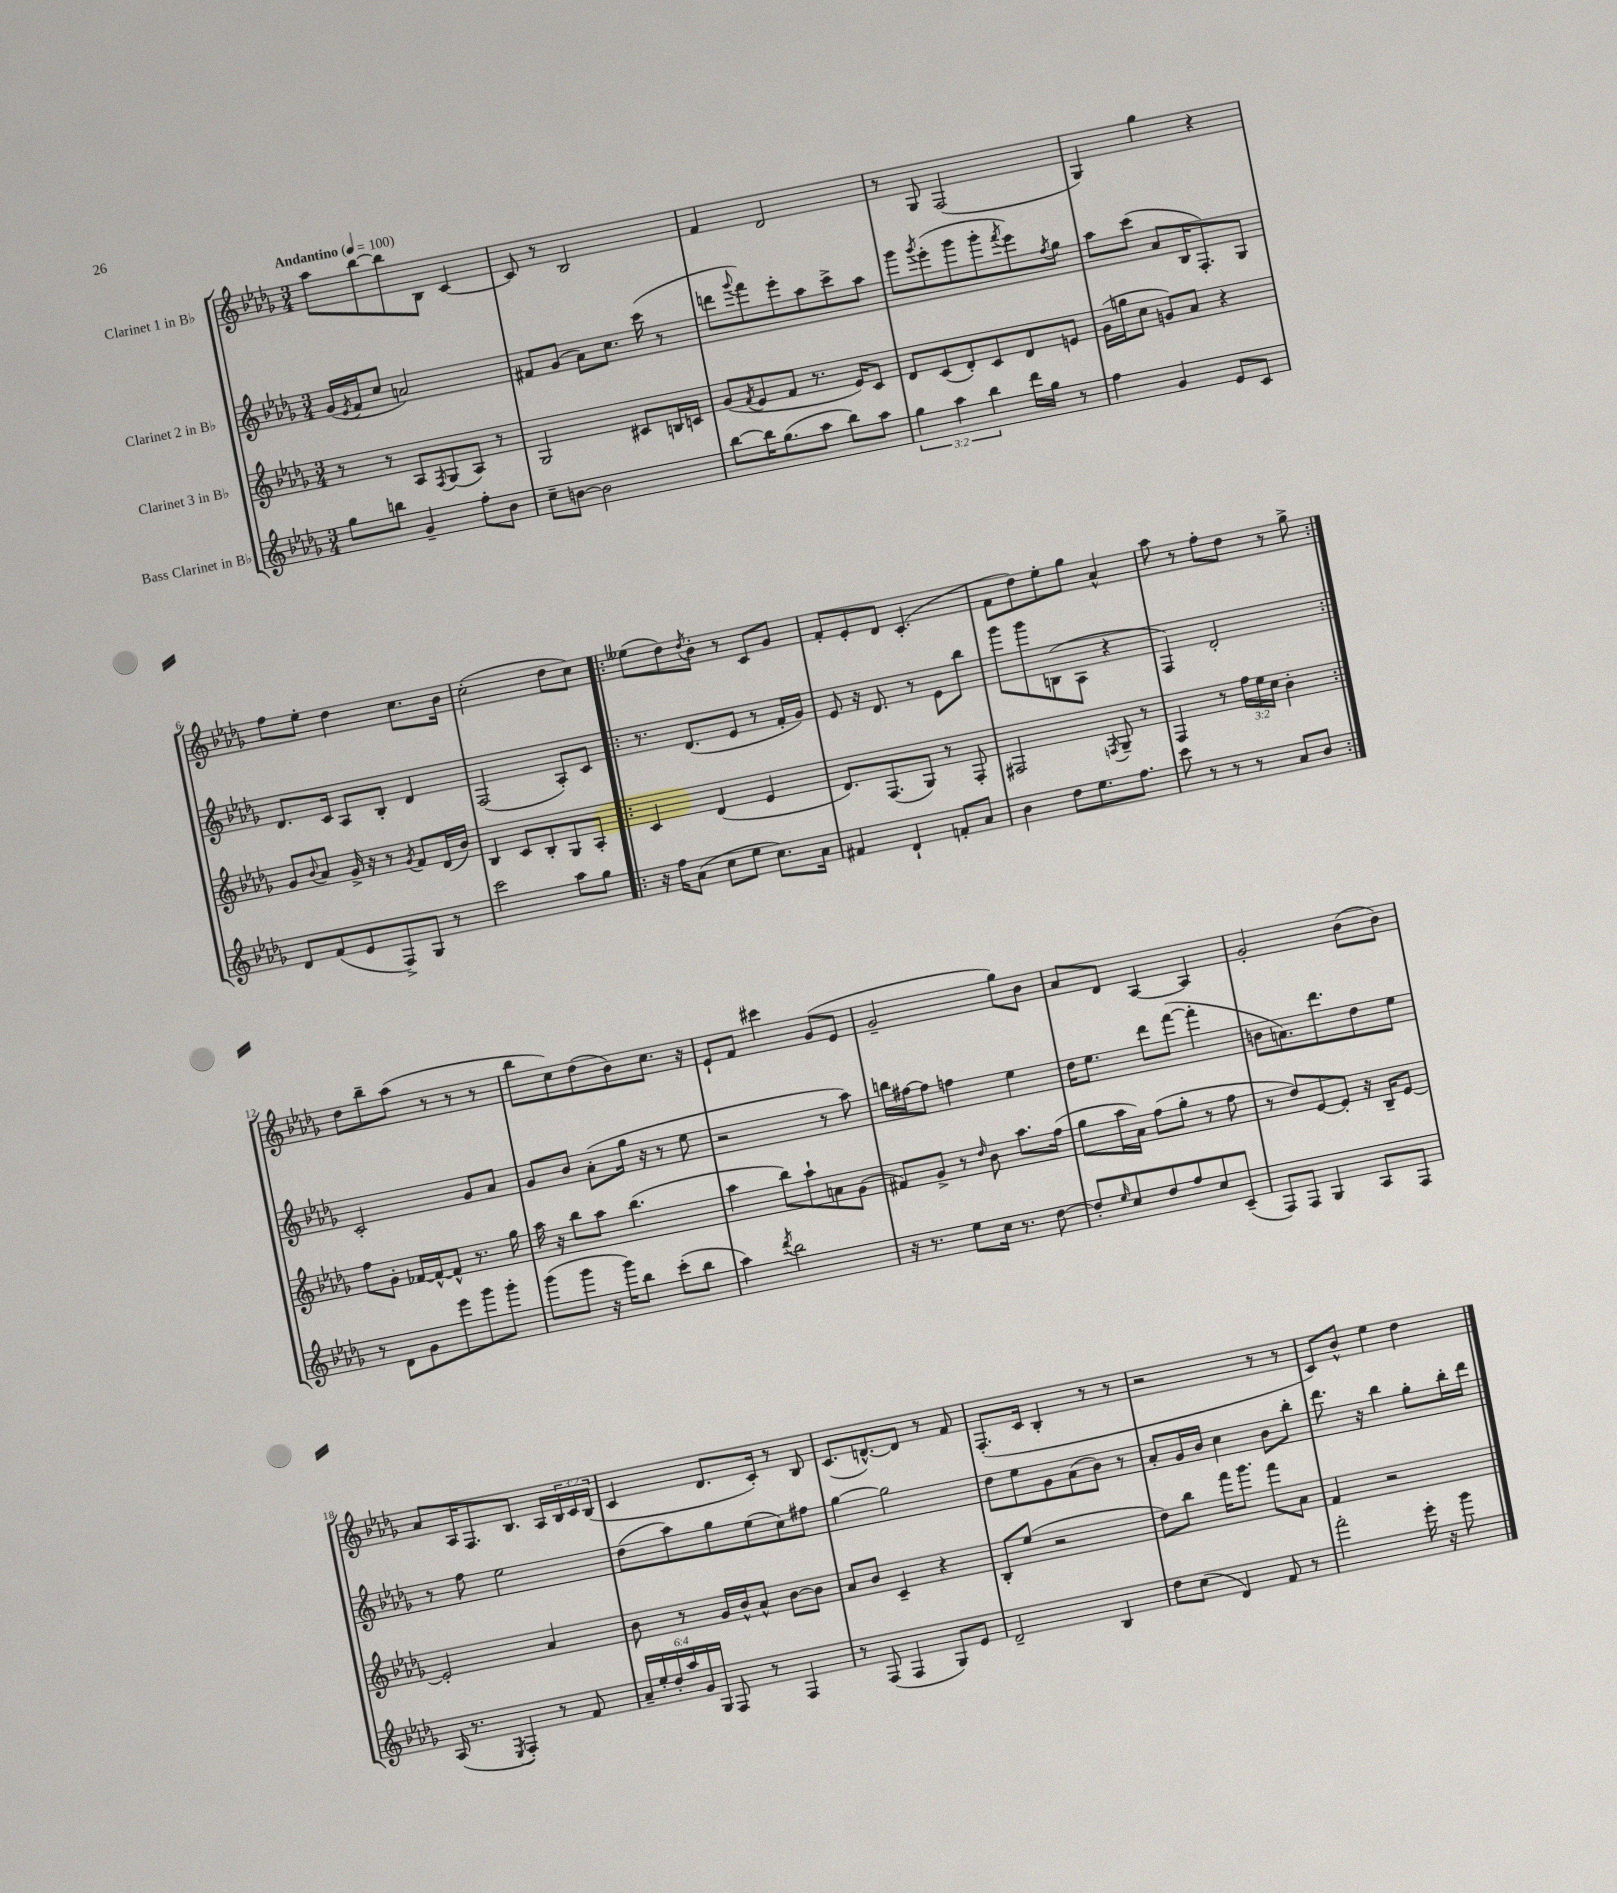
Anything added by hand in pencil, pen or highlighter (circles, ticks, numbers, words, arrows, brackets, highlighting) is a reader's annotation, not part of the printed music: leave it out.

**kern	**kern	**kern	**kern
*part4	*part3	*part2	*part1
*staff4	*staff3	*staff2	*staff1
*I"Bass Clarinet in B♭	*I"Clarinet 3 in B♭	*I"Clarinet 2 in B♭	*I"Clarinet 1 in B♭
*clefG2	*clefG2	*clefG2	*clefG2
*k[b-e-a-d-g-]	*k[b-e-a-d-g-]	*k[b-e-a-d-g-]	*k[b-e-a-d-g-]
*M3/4	*M3/4	*M3/4	*M3/4
*MM100	*MM100	*MM100	*MM100
=1	=1	=1	=1
!	!	!	!LO:TX:a:B:t=Andantino
8gg-\L	8r	(16g-/LL	8aa-\L
.	.	8qe-/	.
.	.	16f/J	.
8bbn\J	8r	8cc/J	[8bb-\
4g-~/	8A-/L	2an/)	8bb-\]
.	8qF/	.	.
.	(8G-/	.	8B-\J
8ff'\L	8A-/J)	.	[4c/
8b-\J	8r	.	.
=2	=2	=2	=2
8cc~\L	2G-/	8f#X/L	8c/]
[8bn\J	.	(8g-/J	8r
2b\]	.	8a-\L)	2B-/
.	.	8.cc\J	.
.	8c#X/L	.	.
.	.	(16ccc\	.
.	16Bn/L	8r	.
.	16cn/JJ	.	.
=3	=3	=3	=3
[8bb-\L	(8g-/L	8dddn\L	4f/
.	8qf/	8qqggg-/	.
16bb-\K]	8e-/	8fff\)	.
(8.gg-\	.	.	.
.	8f/J	8eee-'\	2d-/
8aa-\J	8.r	8aa-\	.
8bb-\L)	.	8ccc^\	.
.	16e-/KL)	.	.
8aa-\J	8c/J	8aa-\J	.
=4	=4	=4	=4
6gg-\	8d-/L	8ggg-\L	8r
.	.	8qggg-/	.
.	(8c/	(8eee-'\	8G-/
6aa-\	.	.	.
.	8d-'/)	8ggg-\	(2F/
6bb-\	.	.	.
.	8c/	8ggg-'\	.
.	.	8qfff/	.
16ddd-\LL	8d-/	8eee-\)	.
16gg-\JJ	.	.	.
.	.	8qff/	.
8r	8en/J	8gg-\J	.
=5	=5	=5	=5
4ff\	(16g-\LL	8aa-\L	4G-/)
.	16ggn\J	.	.
.	8cc\J	(8ccc\J	.
4g-/	8gn/L)	8a-/L	4gg-\
.	8a-/J	16B-/K	.
.	.	8.F'/)	.
8e-/L	4r	.	4r
8c/J	.	8G-/J	.
!!LO:LB:g=z
=6	=6	=6	=6
8d-/L	8g-/L	8.d-/L	8ff\L
.	8qqb-/	.	.
(8f/	8a-/J	.	8ee-'\J
.	.	16c/Jk	.
8e-/	16g-^/	8A-/L	4dd-\
.	16r	.	.
8F^/)	8r	8B-'/J	.
.	8qg-/	.	.
8G-/J	8f/L	4d-/	8.cc\L
8r	(16d-/L	.	.
.	16b-/JJ)	.	16b-\Jk
=7	=7	=7	=7
2ccc\	4B-/	(2F/	(2cc'\
.	8c/L	.	.
.	8B-'/	.	.
8aa-\L	8G-/	8A-'/L)	8dd-\L
8gg-\J	8A-'/J	8c/J	8cc\J)
=8!|:	=8!|:	=8!|:	=8!|:
16r	4c/	8.r	(8ee--X\L
16ff\KL	.	.	.
(8a-\J	.	.	8dd-\)
.	.	(8.d-/L	.
.	.	.	8qdd-/
8cc\L	(4d-/	.	8b-'\J
8ee-\J	.	8e-/J	8r
8.cc\L)	4e-/	8r	8c/L
.	.	16f'/LL	8g-/J
16a-\Jk	.	16g-/JJ)	.
=9	=9	=9	=9
4f#X/	8.d-/L)	8e-/	8f'/L
.	.	16r	8e-'/
.	(8.F/	8.d-/	.
4d-`/	.	.	8d-/J
.	8G-/J)	8r	(4.c'/
8fn'/L	8r	8e-\L	.
8a-/J	8F'/	8bb-\J	.
=10	=10	=10	=10
4b-\	2F#X/	8ggg-\L	8f\L
.	.	8ggg-\	8dd-\)
8dd-\L	.	(8Bn\	8ee-'\
8.ee-\	.	8A-\J	8gg-\J
.	8qFn/	.	.
.	8G-~/	4r	4a-^^/
8.ff\J	.	.	.
.	8r	.	.
=11	=11	=11	=11
8ccc\	4F/	4F/)	8aa-\
8r	.	.	8r
8r	8r	2d-'/	8ff'\L
8r	24ff\LL	.	8dd-\J
.	24ee-\	.	.
.	24cc\JJ	.	.
8a-/L	4b-'\	.	8r
8b-/J	.	.	8gg-^\
!!LO:LB:g=z
=12:|!	=12:|!	=12:|!	=12:|!
8r	8ff\L	2c'/	8dd-\L
8d-\L	8g-'\J	.	8bb-~\
8g-\	[16f-X/LL	.	(8aa-\J
.	16f-^^/J_	.	.
8eee-\	8f-^^/J]	.	8r
8ggg-\	8.r	8g-/L	8r
8ggg-'\J	.	8a-/J	8r
.	16gg-\	.	.
=13	=13	=13	=13
(8ggg-\L	16aa-\	8g-/L	8bb-\L
.	16r	.	.
8ggg-\J	8bb-\L	8b-/J	8cc\)
16r	8aa-\J	(8a-'\L	(8dd-\
16ggg-\KL)	.	.	.
8bb-\J	(4.bb-\	16gg-\Jk	8b-\)
.	.	16r	.
(8ccc'\L	.	8r	8.cc\J
8bb-\J	.	8ee-\	.
.	.	.	16r
=14	=14	=14	=14
4aa-\)	4aa-\	2r	8e-`/L
.	.	.	8f/J
8qddd-/	.	.	.
2bb-\	8bb-\L)	.	4ccc#X\
.	8aa-`\	.	.
.	8an\	8r	(8g-/L
.	(8g-\J	8aa-\)	8e-/J
=15	=15	=15	=15
16r	8f#X/L)	16bbn\LL	2g-~/
8.r	.	[16ff#X\J	.
.	8g-^/J	8ff#\J]	.
8ee-\L	8r	4ffn\	.
.	16qqdd-/	.	.
16cc\Jk	8b-\	.	.
8.r	.	.	.
.	8.aa-\L	4ee-\	8gg-\L)
[8dd-\	.	.	8b-\J
.	(16ff\Jk	.	.
=16	=16	=16	=16
8dd-'/L]	8gg-\L	16dd-\KL	8a-/L
.	.	8.ee-\J	.
16qqee-/	.	.	.
8cc/	16aa-\L	.	8d-/J
.	16a-\JJ)	.	.
8dd-/	(8ff\L	8ddd-\L	[4A-/
8ff/	8gg-'\J	([8fff\J	.
8cc/	8r	4fff'\]	4A-/]
(8c~/J	8ff\	.	.
=17	=17	=17	=17
8F/L)	8r	8bn\L	2g-'/
8F/J	8dd-/L)	8.an\)	.
4G-/	[8e-/	.	.
.	.	8.ddd-\	.
.	8e-'/J]	.	.
8A-/L	16r	8dd-\	(8b-\L
.	16B-~/KL	.	.
8F/J	[8e-/J	8ee-\J	8b-\J)
!!LO:LB:g=z
=18	=18	=18	=18
(16A-/	2e-'/]	8r	8a-/L
8.r	.	.	.
.	.	8ff\	16A-/K
.	.	.	8.F/
8qE-/	.	.	.
4F'/)	.	2ee-\	.
.	.	.	8.B-/J
8r	4a-/	.	.
.	.	.	16A-/LL
8f/	.	.	24B-/
.	.	.	24c/
.	.	.	(24B-/JJ
=19	=19	=19	=19
24a-~/LL	8b-\	(8dd-\L	4c/
24ee-'/	.	.	.
24dd-'/	.	.	.
24aa-/	8r	8aa-\)	.
24g-/	.	.	.
24G-/JJ	.	.	.
8F/	16g-/LL	8gg-\	8.d-/L
.	16b-^^/J	.	.
8r	8a-^^/J	(8ee-\	.
.	.	.	16c'/Jk)
4F/	[8b-\L	8cc\)	8r
.	8b-\J]	8ff#X\J	8B-/
=20	=20	=20	=20
8r	8a-/L	[4gg-\	(8.c/L
(8F/	8b-/J	.	.
.	.	.	[8.dn^^/)
4F/	4c~/	2gg-\]	.
.	.	.	8d/J]
8G-/L)	4r	.	8r
8e-/J	.	.	8f/
=21	=21	=21	=21
2d-~/	8B-'/L	8dd-\L	(8.F'/L
.	(8ee-/J	8ee-\	.
.	.	.	16c/Jk
.	2r	8g-\	4B-'/
.	.	(8a-\	.
4B-/	.	8b-\J)	8r
.	.	8r	8r
=22	=22	=22	=22
8dd-\L	8dd-\L)	8a-'/L	2r
(8cc\J	8bb-\J	16g-/L	.
.	.	16b-/JJ	.
4d-/)	16fff\KL	4cc\	.
.	8.ggg-\J	.	.
8f/	8fff\L	8b-\L	8r
8r	8a-\J	8bb-'\J	8r
=23	=23	=23	=23
2fff'\	4f/	8.ddd-\	8c/L)
.	.	.	8b-^^/J
.	.	16r	.
.	2r	4bb-\	4ee-\
16eee-'\	.	8gg-'\L	4dd-\
16r	.	.	.
8ggg-\	.	16bb-'\L	.
.	.	16ddd-\JJ	.
==	==	==	==
*-	*-	*-	*-
